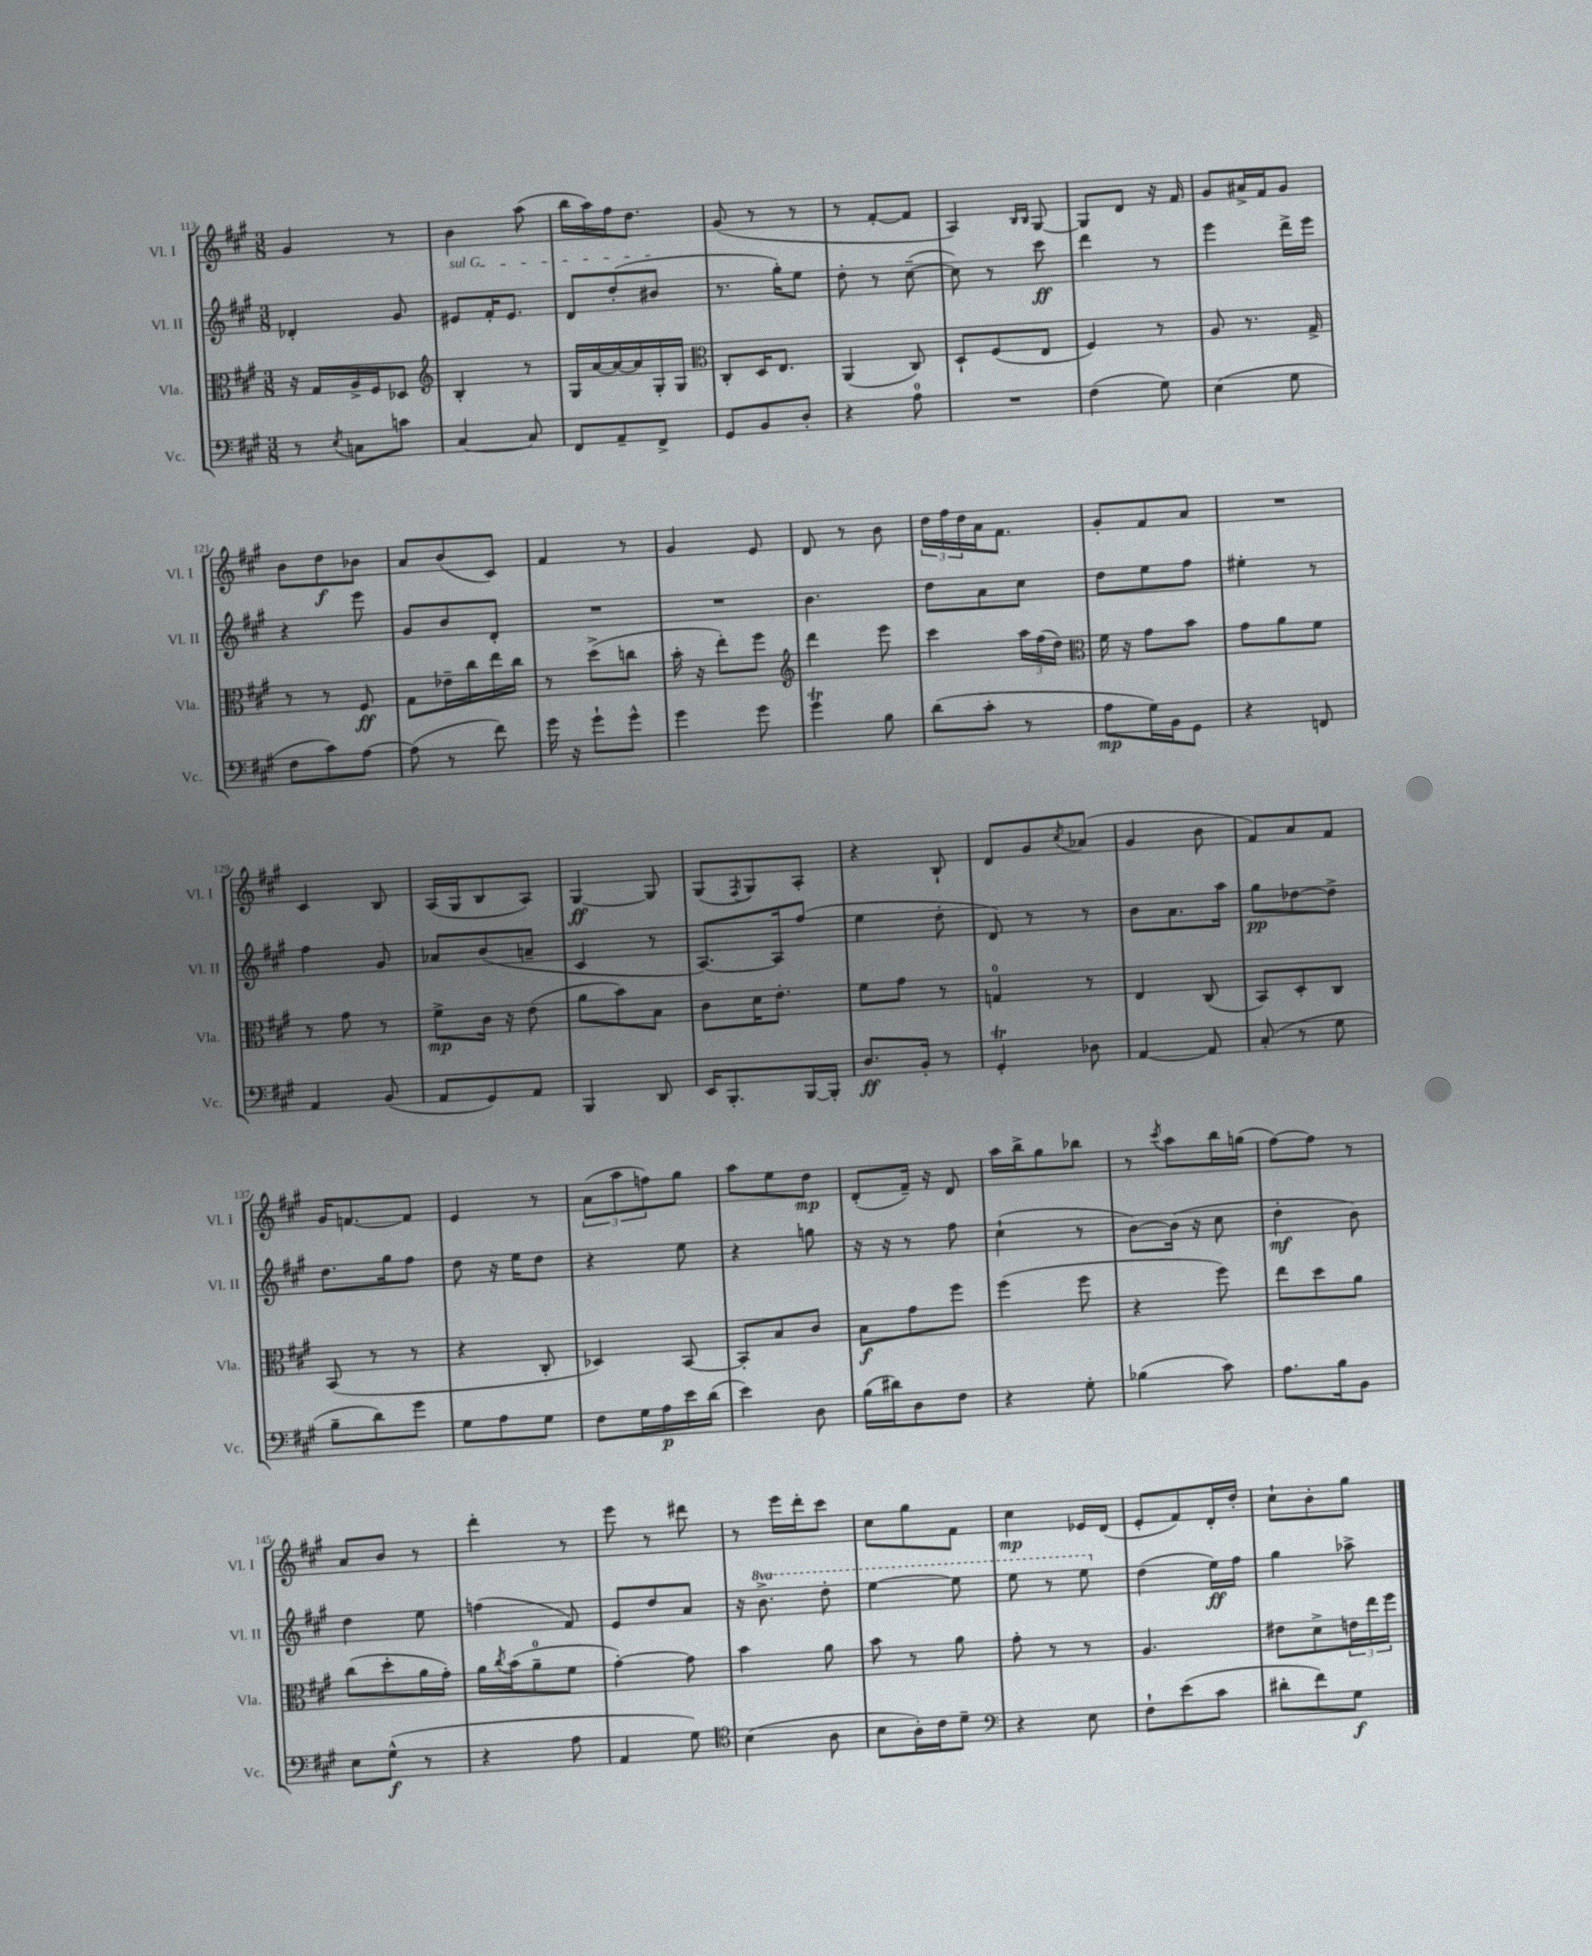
<<
\new StaffGroup <<
\new Staff = "s0" \with { instrumentName = "Vl. I" shortInstrumentName = "Vl. I" } {
    \clef treble \key a \major \numericTimeSignature \time 3/8
    gis'4 r8 |
    b'4 a''8( |
    b''16 a''16) fis''16 d''8. |
    gis'8( r8 r8 |
    r8 fis'8~-. fis'8 |
    a4) \grace { b16 b16 } gis8~ |
    gis8 d'8 r16 fis'16 |
    gis'8 ais'16-> fis'16 gis'8 |
    b'8 d''8\f bes'8 |
    a'8 b'8( cis'8) |
    fis'4 r8 |
    gis'4 e'8 |
    d'8 r8 b'8 |
    \tuplet 3/2 { d''16 fis''16 d''16 } a'16 fis'8. |
    gis'8-. fis'8 a'8 |
    R4. |
    cis'4 b8 |
    a16( gis16 b8 a8) |
    gis4~\ff gis8 |
    gis8( \acciaccatura { fis8 } gis8) a8-. |
    r4 b8-! |
    d'8 gis'8 \acciaccatura { cis''8 } aes'8( |
    gis'4 b'8 |
    fis'8) a'8 fis'8 |
    gis'16 f'8.~ f'8 |
    e'4 r8 |
    \tuplet 3/2 { a'8( a''8 f''8) } gis''8 |
    a''8 e''8 d''8\mp |
    d'8-.( fis'16--) r16 d'8 |
    a''16 b''16-> gis''8 bes''8 |
    r8 \acciaccatura { cis'''8 } a''8 b''16 g''16( |
    fis''8~) fis''8 r8 |
    a'8 b'8 r8 |
    d'''4-. r8 |
    e'''8 r8 dis'''8 |
    r8 e'''16 d'''16-. cis'''8 |
    cis''8 gis''8 fis'8 |
    cis''4\mp ees'16 d'16( |
    e'8-. fis'8) d'16-. d''16-. |
    cis''8-! b'8-. gis''8 \bar "|." |
}
\new Staff = "s1" \with { instrumentName = "Vl. II" shortInstrumentName = "Vl. II" } {
    \clef treble \key a \major \numericTimeSignature \time 3/8 \set Staff.ottavationMarkups = #ottavation-simple-ordinals
    des'4-. gis'8 |
    \once \override TextSpanner.bound-details.left.text = \markup { \italic "sul G" } eis'8\startTextSpan fis'16-. eis'8. |
    d'8 d''8-.( bis'8\stopTextSpan |
    r8. gis''16-.) e''8 |
    d''8-. r8 cis''8~--( |
    cis''8) r8 cis'''8\ff |
    d'''4 r8 |
    e'''4 d'''16-> e'''16 |
    r4 e'''8 |
    gis'8 b'8 d'8-. |
    R4. |
    R4. |
    b'4. |
    d''8 a'8 cis''8 |
    d''8 e''8 fis''8 |
    eis''4-. r8 |
    fis''4 gis'8 |
    aes'8 b'8( a'8-- |
    cis'4 r8 |
    a8.~) a16 fis''8( |
    e''4 d''8-. |
    d'8) r8 r8 |
    b'8 a'8. a''16 |
    gis''8\pp des''8~ des''8-> |
    d''8. gis''16 fis''8 |
    d''8 r16 e''16 d''8 |
    r4 e''8 |
    r4 g''8 |
    r16 r16 r8 fis''8 |
    cis''4-!( r8 |
    b'8~) b'16( r16 cis''8 |
    d''4-.\mf b'8) |
    d''4 e''8 |
    f''4( fis'8) |
    e'8 d''8 a'8 |
    r16 \ottava #1 b''8.-> d'''8-. |
    e'''4~ e'''8 |
    e'''8 r8 e'''8 \ottava #0 |
    d''4( e''16\ff) fis''16 |
    gis''4 aes''8-> \bar "|." |
}
\new Staff = "s2" \with { instrumentName = "Vla." shortInstrumentName = "Vla." } {
    \clef alto \key a \major \numericTimeSignature \time 3/8
    r16 gis16 a16-> fis16 des8 |
    \clef treble b4-. r8 |
    gis16 a'16~ a'16~ a'16 gis16-. gis16 |
    \clef alto cis8-. d16 e8. |
    a,4( cis8) |
    d8-! fis8( e8 |
    fis4) r8 |
    a8 r8. gis16-> |
    r8 r8 fis8\ff |
    gis8 ees'16-- cis''16 e''16 cis''16 |
    r8 d''8->( c''8 |
    b'16-. r16 e''8-.) fis''8 |
    \clef treble d'''4 e'''8 |
    cis'''4 \tuplet 3/2 { a''16 fis''16( d''16) } |
    \clef alto fis'16 r16 gis'8 b'8 |
    gis'8 a'8 fis'8 |
    r8 gis'8 r8 |
    fis'8->\mp cis'16 r16 e'8( |
    a'8 b'8) b8 |
    cis'8 d'16 e'8.-. |
    fis'8 gis'8 r8 |
    g4-0 r8 |
    e4 cis8( |
    b,8) d8-. cis8 |
    b,8( r8 r8 |
    r4 cis8-. |
    des4) b,8~ |
    b,8-. b8 cis'8 |
    b8\f gis'8 fis''8 |
    fis''4( fis''8 |
    r4 fis''8) |
    e''8 d''8 a'8 |
    cis''8( d''8-. a'16 gis'16-.) |
    a'16 \acciaccatura { cis''8 } b'16( a'8-0-- fis'8 |
    gis'4~-.) gis'8 |
    b'4 a'8 |
    b'8 r8 a'8 |
    gis'8-. r8 r8 |
    a4. |
    eis'8 d'8-> \tuplet 3/2 { e'16 e''16 fis''16 } \bar "|." |
}
\new Staff = "s3" \with { instrumentName = "Vc." shortInstrumentName = "Vc." } {
    \clef bass \key a \major \numericTimeSignature \time 3/8
    r8 \acciaccatura { e8 } c8 c'8 |
    cis4~ cis8 |
    fis,8 a,8-- fis,8-> |
    gis,8 b,8 d8-. |
    r4 a8-0 |
    R4. |
    fis4( gis8) |
    e4( gis8 |
    fis8 cis'8) a8~ |
    a8( r8 fis'8) |
    gis'16 r16 gis'8-! gis'8-^ |
    gis'4 gis'8 |
    gis'4\trill b8 |
    d'8( cis'8-. r8 |
    a8\mp gis16) b,16 gis,8 |
    r4 f,8 |
    a,4 b,8( |
    a,8 gis,8) a,8 |
    b,,4 d,8 |
    e,16 b,,8.-. b,,16~ b,,16-. |
    d8.\ff b,16-. r8 |
    gis,4-.\trill des8 |
    a,4~ a,8 |
    cis8-.( r8 gis8 |
    b8-- d'8) gis'8 |
    gis8 a8 gis8 |
    fis8 gis16 a16\p e'16 d'16( |
    e'4) d8 |
    b16( dis'16) d8 fis8 |
    r4 gis8-. |
    bes4( cis'8) |
    a8. b16 b,8 |
    e8 gis8-^\f( r8 |
    r4 a8 |
    a,4 gis8) |
    \clef tenor b4( a8 |
    b8 a16-.) cis'16 d'8-- |
    \clef bass r4 e8 |
    fis8-! e'8( cis'8 |
    dis'8-. fis'8) gis8\f \bar "|." |
}
>>
>>
\layout { \context { \Score currentBarNumber = #113 } }
